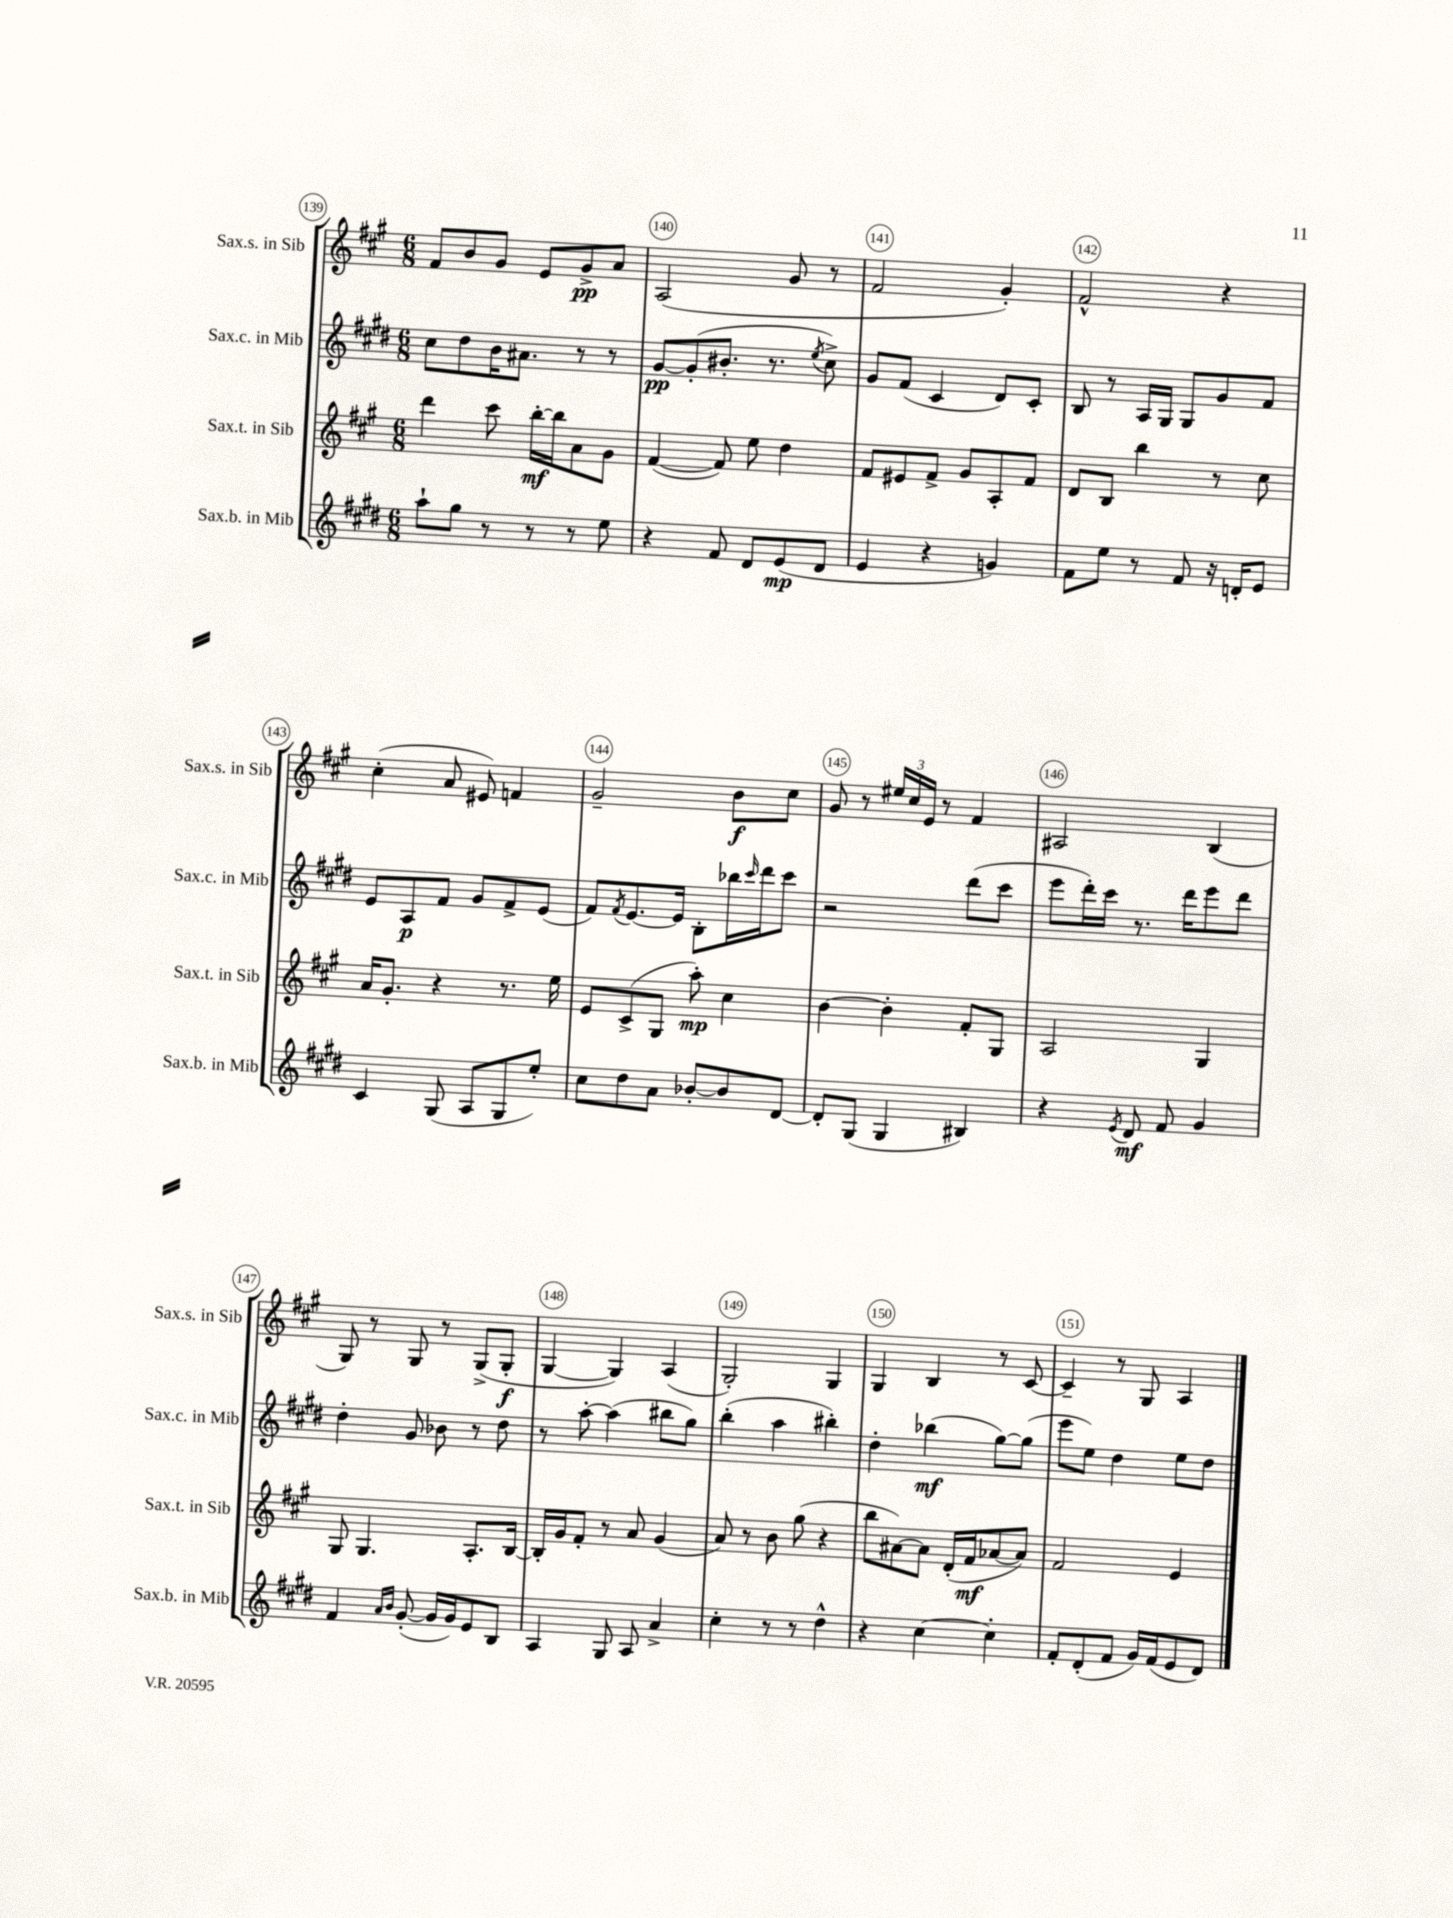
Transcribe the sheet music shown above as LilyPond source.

<<
\new StaffGroup <<
\new Staff = "s0" \with { instrumentName = "Sax.s. in Sib" shortInstrumentName = "Sax.s. in Sib" } {
    \clef treble \key a \major \numericTimeSignature \time 6/8
    fis'8 b'8 gis'8 e'8 gis'8->\pp a'8 |
    a2( gis'8 r8 |
    fis'2 gis'4-.) |
    fis'2-^ r4 |
    cis''4-.( a'8 eis'8) f'4 |
    gis'2-- b'8\f cis''8 |
    gis'8 r8 \tuplet 3/2 { eis''16 cis''16 e'16 } r8 fis'4 |
    ais2 b4( |
    gis8) r8 gis8 r8 gis8->( gis8-.\f |
    gis4~ gis4) a4( |
    gis2-.) gis4 |
    gis4 b4 r8 cis'8~ |
    cis'4-- r8 gis8 a4 \bar "|." |
}
\new Staff = "s1" \with { instrumentName = "Sax.c. in Mib" shortInstrumentName = "Sax.c. in Mib" } {
    \clef treble \key e \major \numericTimeSignature \time 6/8
    cis''8 dis''8 b'16 ais'8. r8 r8 |
    gis'8~\pp gis'8-.( bis'8.-. r8. \acciaccatura { e''8 } cis''8->) |
    gis'8 fis'8( cis'4 dis'8) cis'8-. |
    b8 r8 a16 gis16 gis8 gis'8 fis'8 |
    e'8 a8\p fis'8 gis'8 fis'8-> e'8( |
    fis'8) \acciaccatura { fis'8 } e'8.~ e'16 b8-. bes''16 \grace { cis'''16 } dis'''16 cis'''8 |
    r2 dis'''8( cis'''8 |
    e'''8 dis'''16-.) cis'''16 r8. dis'''16 e'''8 dis'''8 |
    dis''4-. gis'8 bes'8 r8 dis''8 |
    r8 a''8~-. a''4( bis''8 gis''8) |
    b''4-.( a''4 bis''4-.) |
    dis''4-. bes''4\mf( gis''8~) gis''8( |
    e'''8 e''8) dis''4 e''8 dis''8 \bar "|." |
}
\new Staff = "s2" \with { instrumentName = "Sax.t. in Sib" shortInstrumentName = "Sax.t. in Sib" } {
    \clef treble \key a \major \numericTimeSignature \time 6/8
    d'''4 cis'''8 b''16~-.\mf b''16 a'8 gis'8 |
    fis'4~( fis'8) e''8 d''4 |
    fis'8 eis'8 fis'8-> gis'8 a8-. fis'8 |
    d'8 b8 b''4 r8 cis''8 |
    a'16 gis'8.-. r4 r8. e''16 |
    e'8 cis'8->( gis8 a''8-.\mp) cis''4 |
    b'4~ b'4-. fis'8-. gis8 |
    a2 gis4 |
    gis8 gis4. a8.-. b16~ |
    b16-. gis'16 fis'8-. r8 a'8 gis'4( |
    a'8) r8 b'8 gis''8( r4 |
    b''8 ais'8~) ais'8 d'16-.( fis'16\mf aes'8~ aes'8) |
    fis'2 e'4 \bar "|." |
}
\new Staff = "s3" \with { instrumentName = "Sax.b. in Mib" shortInstrumentName = "Sax.b. in Mib" } {
    \clef treble \key e \major \numericTimeSignature \time 6/8
    a''8-! gis''8 r8 r8 r8 e''8 |
    r4 fis'8 dis'8 e'8\mp( dis'8 |
    e'4 r4 g'4) |
    fis'8 e''8 r8 fis'8 r16 d'16-. e'8 |
    cis'4 gis8( a8 gis8 e''8-.) |
    cis''8 dis''8 a'8 bes'8~-. bes'8 dis'8~ |
    dis'8-. gis8( gis4 bis4) |
    r4 \acciaccatura { e'8 } dis'8\mf fis'8 gis'4 |
    fis'4 \grace { a'16 b'16 } gis'8~-.( gis'16 gis'16) e'8 b8 |
    a4 gis8 a8 a'4-> |
    cis''4-. r8 r8 dis''4-^ |
    r4 cis''4~ cis''4-. |
    fis'8-. dis'8-.( fis'8 gis'16) fis'16( e'8 dis'8) \bar "|." |
}
>>
>>
\layout { \context { \Score currentBarNumber = #139 \override BarNumber.break-visibility = ##(#f #t #t) barNumberVisibility = #all-bar-numbers-visible \override BarNumber.stencil = #(make-stencil-circler 0.1 0.3 ly:text-interface::print) } }
